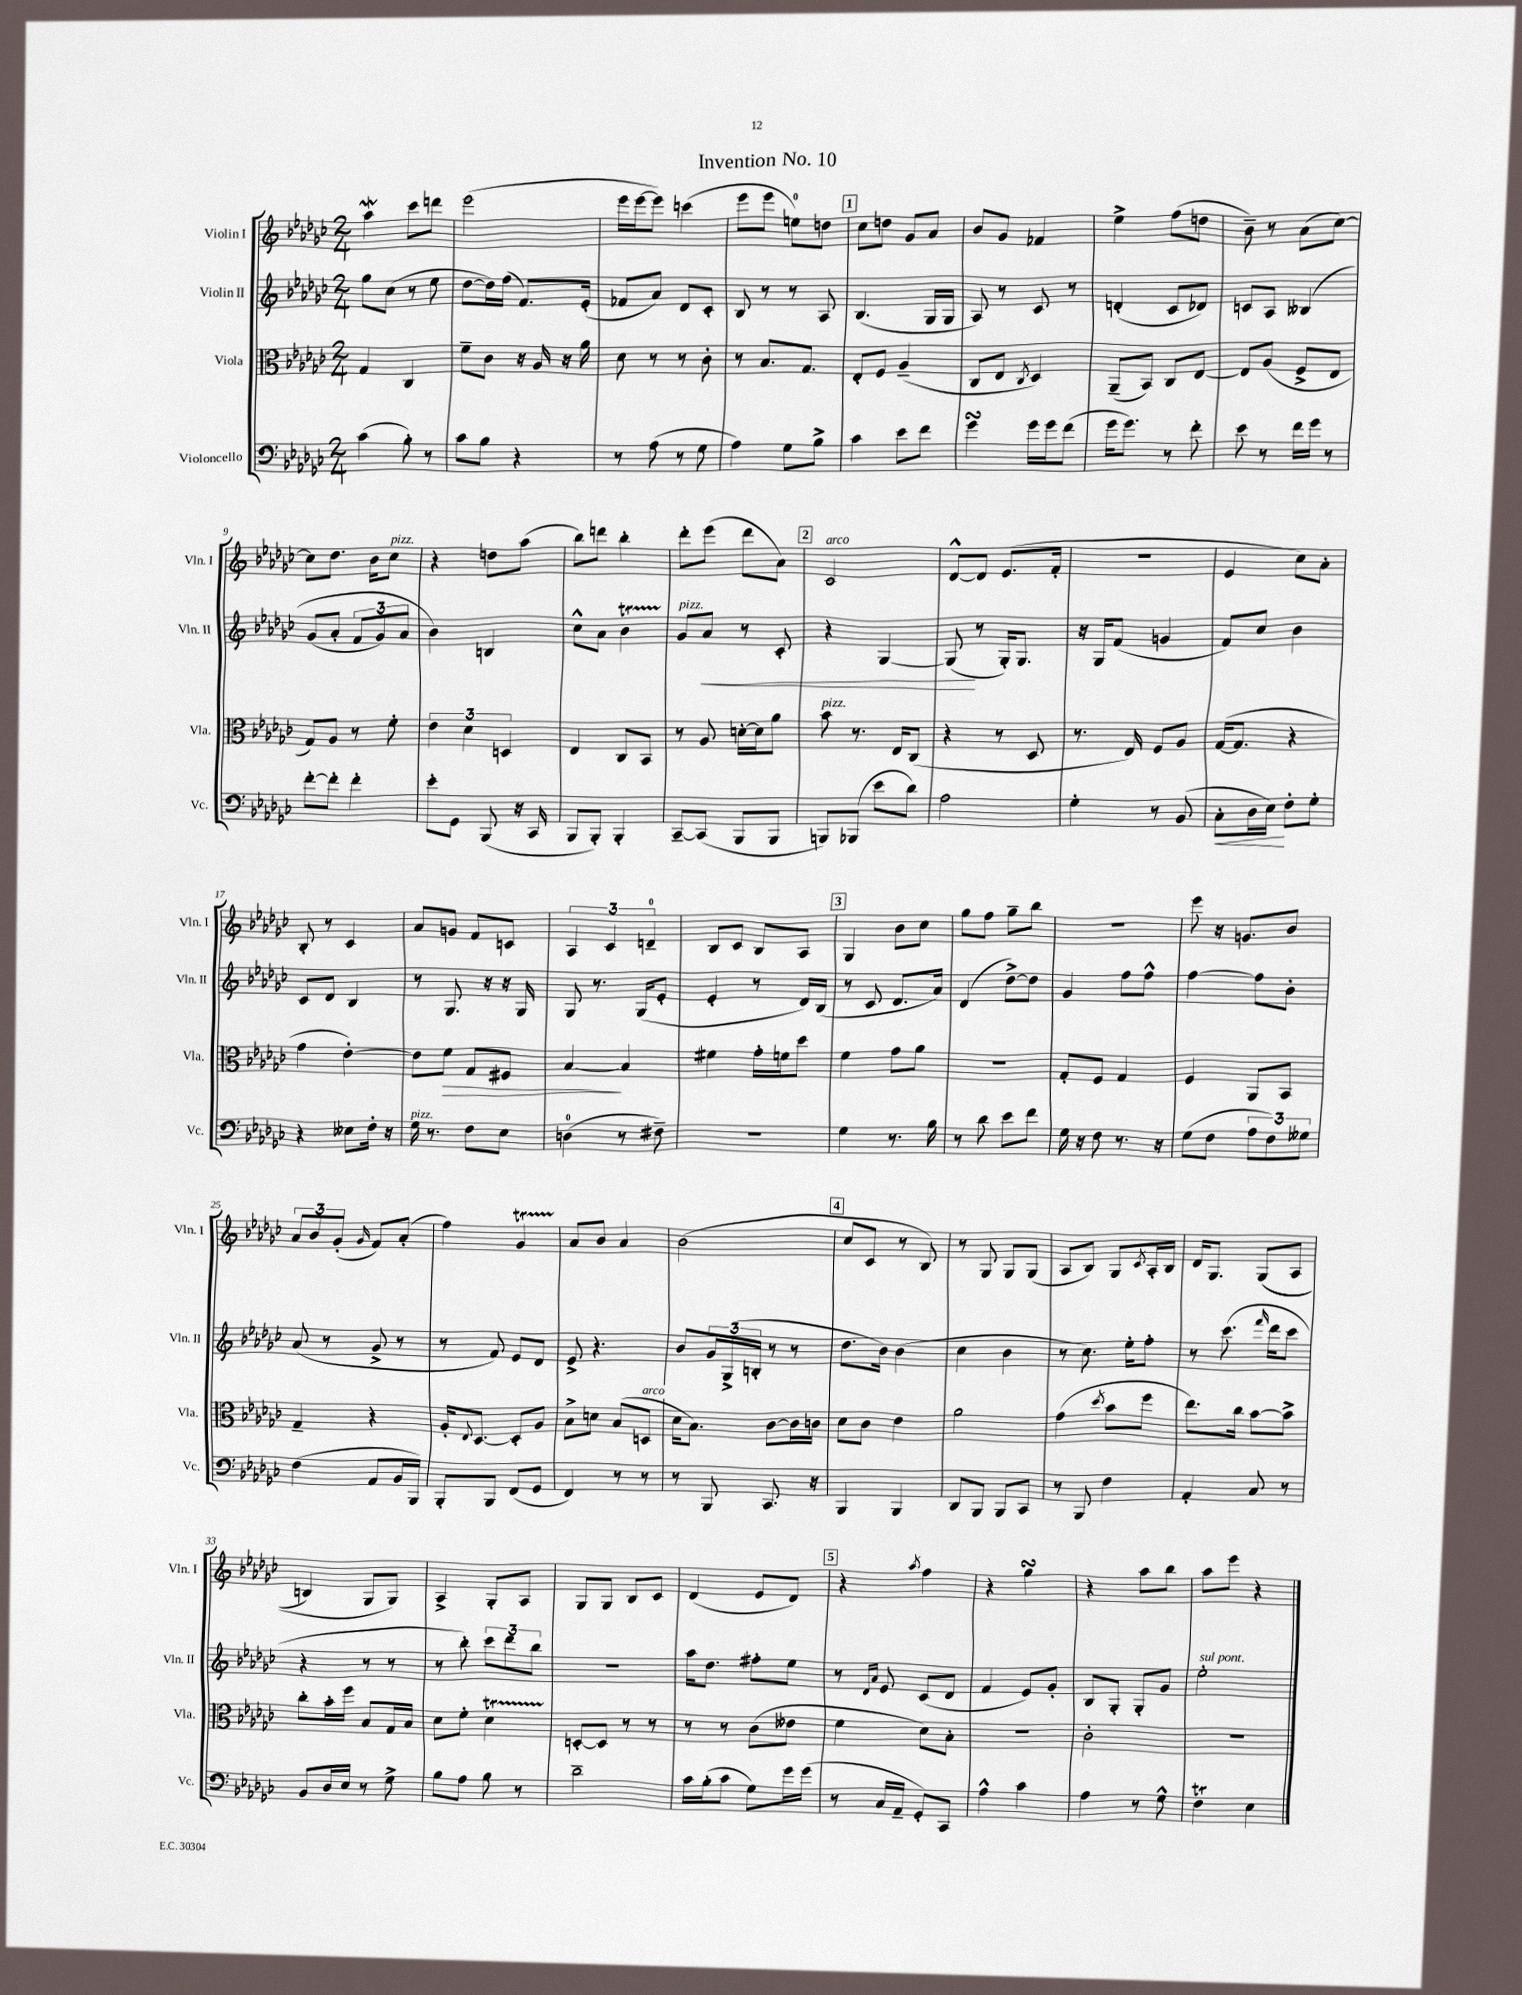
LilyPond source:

\header { title = "Invention No. 10" }
<<
\new StaffGroup <<
\new Staff = "s0" \with { instrumentName = "Violin I" shortInstrumentName = "Vln. I" } {
    \clef treble \key ges \major \numericTimeSignature \time 2/4
    aes''4\mordent ces'''8 d'''8 |
    ees'''2( |
    ees'''16 ees'''16~ ees'''8) c'''4( |
    ees'''8 ees'''8 e''8-0) d''8 |
    \mark \markup { \box "1" } ces''8 d''8 ges'8 aes'8 |
    bes'8 ges'8 fes'4 |
    ees''4-> f''8( d''8 |
    bes'8--) r8 aes'8( ces''8~) |
    ces''8 des''8. bes'16 ces''8^\markup { \italic "pizz." } |
    r4 d''8 aes''8( |
    bes''8) d'''8 bes''4-. |
    des'''8-. ees'''8( des'''8 aes'8) |
    \mark \markup { \box "2" } ces'2^\markup { \italic "arco" } |
    des'8~-^ des'8 ees'8.( f'16-. |
    R2 |
    ees'4 ces''8) aes'8-. |
    bes8-. r8 ces'4 |
    aes'8 g'8 f'8 c'8 |
    \tuplet 3/2 { aes4 ces'4 d'4-0-- } |
    bes8 ces'8 bes8 aes8 |
    \mark \markup { \box "3" } ges4 bes'8 ces''8 |
    ges''8 f''8 ges''8-- bes''8 |
    R2 |
    ees'''8 r16 g'8. bes'8 |
    \tuplet 3/2 { aes'8 bes'8 ges'8-.( } \grace { ges'16 } f'8) aes'8-.( |
    f''4) ges'4\startTrillSpan |
    aes'8\stopTrillSpan bes'8 aes'4 |
    bes'2( |
    \mark \markup { \box "4" } ces''8 ces'8 r8 bes8) |
    r8 ges8 ges8 ges8( |
    aes8 bes8) ges8 \acciaccatura { ces'8 } aes16-. bes16 |
    des'16 ges8. ges8(\( aes8 |
    b4) ges8 ges8\) |
    aes4-> ges8-. aes8 |
    ges8 ges8 bes8 ces'8 |
    des'4( ees'8 des'8) |
    \mark \markup { \box "5" } r4 \acciaccatura { aes''8 } f''4 |
    r4 ges''4\turn |
    r4 aes''8 bes''8 |
    aes''8 ees'''8 r4 \bar "|." |
}
\new Staff = "s1" \with { instrumentName = "Violin II" shortInstrumentName = "Vln. II" } {
    \clef treble \key ges \major \numericTimeSignature \time 2/4
    ges''8 ces''8( r8 ees''8 |
    des''8~ des''16) f''16( f'8.) ees'16-.( |
    fes'8 aes'8) des'8 ces'8-. |
    bes8 r8 r8 aes8 |
    \mark \markup { \box "1" } bes4.( ges16 ges16 |
    aes8) r8 ces'8 r8 |
    d'4-.( ces'8 des'8) |
    c'8 aes8 beses4\( |
    ges'8( aes'8-. \tuplet 3/2 { f'8 ges'8) aes'8 } |
    bes'4\) b4 |
    ces''8-^ aes'8 bes'4\startTrillSpan |
    ges'8\stopTrillSpan^\markup { \italic "pizz." } aes'8\< r8 ces'8-. |
    \mark \markup { \box "2" } r4 ges4~ |
    ges8\!( r8 ges16-.) ges8. |
    r16 ges16 f'8( g'4 |
    f'8) ces''8 bes'4 |
    ces'8 des'8 bes4 |
    r8 ges8. r16 r16 ges16 |
    ges8 r8. ges16( ees'8-. |
    ees'4-. r8 des'16) bes16( |
    \mark \markup { \box "3" } r8 ces'8 des'8. aes'16) |
    des'4( des''8~->) des''8 |
    ges'4 f''8 f''8-^ |
    f''4~ f''8 bes'8-. |
    aes'8( r8 ges'8-> r8 |
    r8 f'8) ees'8 des'8 |
    ees'8-> r4. |
    bes'8 \tuplet 3/2 { ges'16 ges16->( b16-. } r8 r8 |
    \mark \markup { \box "4" } des''8. bes'16) bes'4( |
    ces''4 bes'4 |
    r8 ces''8.) ees''16-. f''8-. |
    r8 ces'''8.( \grace { f'''16 } des'''16 ces'''8 |
    r4 r8 r8 |
    r8 bes''8-.) \tuplet 3/2 { ces'''8 des'''8 bes''8 } |
    r2 |
    aes''16 des''8. fis''8-. ees''8 |
    \mark \markup { \box "5" } r8 \grace { des'16 aes'16 } ees'8 ces'8( des'8 |
    f'4 ees'8) ges'8-. |
    bes8 ges8-. ges8-. ges'8 |
    ees''2-.^\markup { \italic "sul pont." } \bar "|." |
}
\new Staff = "s2" \with { instrumentName = "Viola" shortInstrumentName = "Vla." } {
    \clef alto \key ges \major \numericTimeSignature \time 2/4
    ges4 ces4 |
    f'8-- ces'8 r16 aes16 r16 aes'16 |
    des'8 r8 r8 ces'8-. |
    r8 bes8. ges8. |
    \mark \markup { \box "1" } ees8-. f8 aes4--( |
    ces8 ees8 \acciaccatura { ces8 } des4) |
    aes,8--( bes,8) ces8 ees8~ |
    ees8 aes8( f8-> ees8 |
    ges8) aes8 r8 f'8-. |
    \tuplet 3/2 { ees'4 des'4 d4 } |
    ees4 ces8 bes,8 |
    r8 aes8 d'16~-. d'16 aes'8 |
    \mark \markup { \box "2" } bes'8^\markup { \italic "pizz." } r8. ees16 ces8( |
    r4 r8 des8 |
    r8. ees16) f8 aes8 |
    ges16~( ges8. r4 |
    ges'4 ees'4~-.) |
    ees'8 f'8\> ges8 fis8 |
    bes4~\! bes4 |
    fis'4 ges'16-. f'16 des''8 |
    \mark \markup { \box "3" } f'4 ges'8 aes'8 |
    R2 |
    ges8-. f8 ges4 |
    f4 aes,8 bes,8 |
    ges4-- r4 |
    aes16-. \appoggiatura { ees8 } des8.~ des8-. aes8 |
    bes8-> d'8 bes8( d8^\markup { \italic "arco" } |
    des'16 bes8.) ces'8~ ces'16 c'16 |
    \mark \markup { \box "4" } des'8 ces'8 ees'4 |
    aes'2 |
    ges'4( \acciaccatura { des''8 } bes'8 f''8 |
    ees''8.) ces''16 bes'8~ bes'8-> |
    ces''8-. bes'16-. f''16 bes8 ges16 bes16 |
    des'8 f'8-. des'4\startTrillSpan |
    d8~-.\stopTrillSpan d8 r8 r8 |
    r8 r8 ces'8( eeses'8 |
    \mark \markup { \box "5" } f'4 des'8) bes8-. |
    r2 |
    ces'2-. |
    R2 \bar "|." |
}
\new Staff = "s3" \with { instrumentName = "Violoncello" shortInstrumentName = "Vc." } {
    \clef bass \key ges \major \numericTimeSignature \time 2/4
    ces'4( bes8-.) r8 |
    ces'8 bes8 r4 |
    r8 aes8( r8 ges8 |
    aes4) ges8 bes8-> |
    \mark \markup { \box "1" } ces'4 ees'8 f'8 |
    ges'4\turn ges'16 ges'16 f'8( |
    ges'16 ges'8.) r8 f'8-. |
    ees'8 r8 f'16 ges'16 r8 |
    f'8~-. f'8-. f'4-. |
    ees'8-. ges,8 bes,,8( r16 ces,16 |
    bes,,8 bes,,8-.) bes,,4-. |
    ces,8~-- ces,8( bes,,8 bes,,8 |
    \mark \markup { \box "2" } b,,8) bes,,8( ees'8 des'8) |
    aes2 |
    ges4-. r8 bes,8( |
    ces8-.\< des16 ees16\!) f8-. ges8-. |
    r4 eeses8 f16-. r16 |
    ges16^\markup { \italic "pizz." } r8. f8 ees8 |
    d4-0( r8 fis8--) |
    R2 |
    \mark \markup { \box "3" } ges4 r8. bes16 |
    r8 des'8 ees'8 f'8 |
    ges16 r16 f8 r8. r16 |
    ges8( f8 \tuplet 3/2 { aes8 f8) geses8 } |
    f4( aes,8 bes,16 bes,,16) |
    bes,,8-. bes,,8 f,8( ges,8 |
    f,4) r8 r8 |
    r8 bes,,8 ces,8. r16 |
    \mark \markup { \box "4" } bes,,4 bes,,4 |
    des,8 bes,,8 bes,,8 ces,8 |
    r8 bes,,8 f4 |
    aes,4-. ces8 r8 |
    bes,8 des16 ees16 r8 ges8-> |
    bes8 aes8 bes8 r8 |
    des'2-- |
    ces'16 bes16-.( ces'8 ges8) ges'16 ges'16( |
    \mark \markup { \box "5" } r8 ces16 aes,16-- ges,8-.) ces,8 |
    aes4-^ ces'4 |
    aes4 r8 ges8-^ |
    f4\trill ees4 \bar "|." |
}
>>
>>
